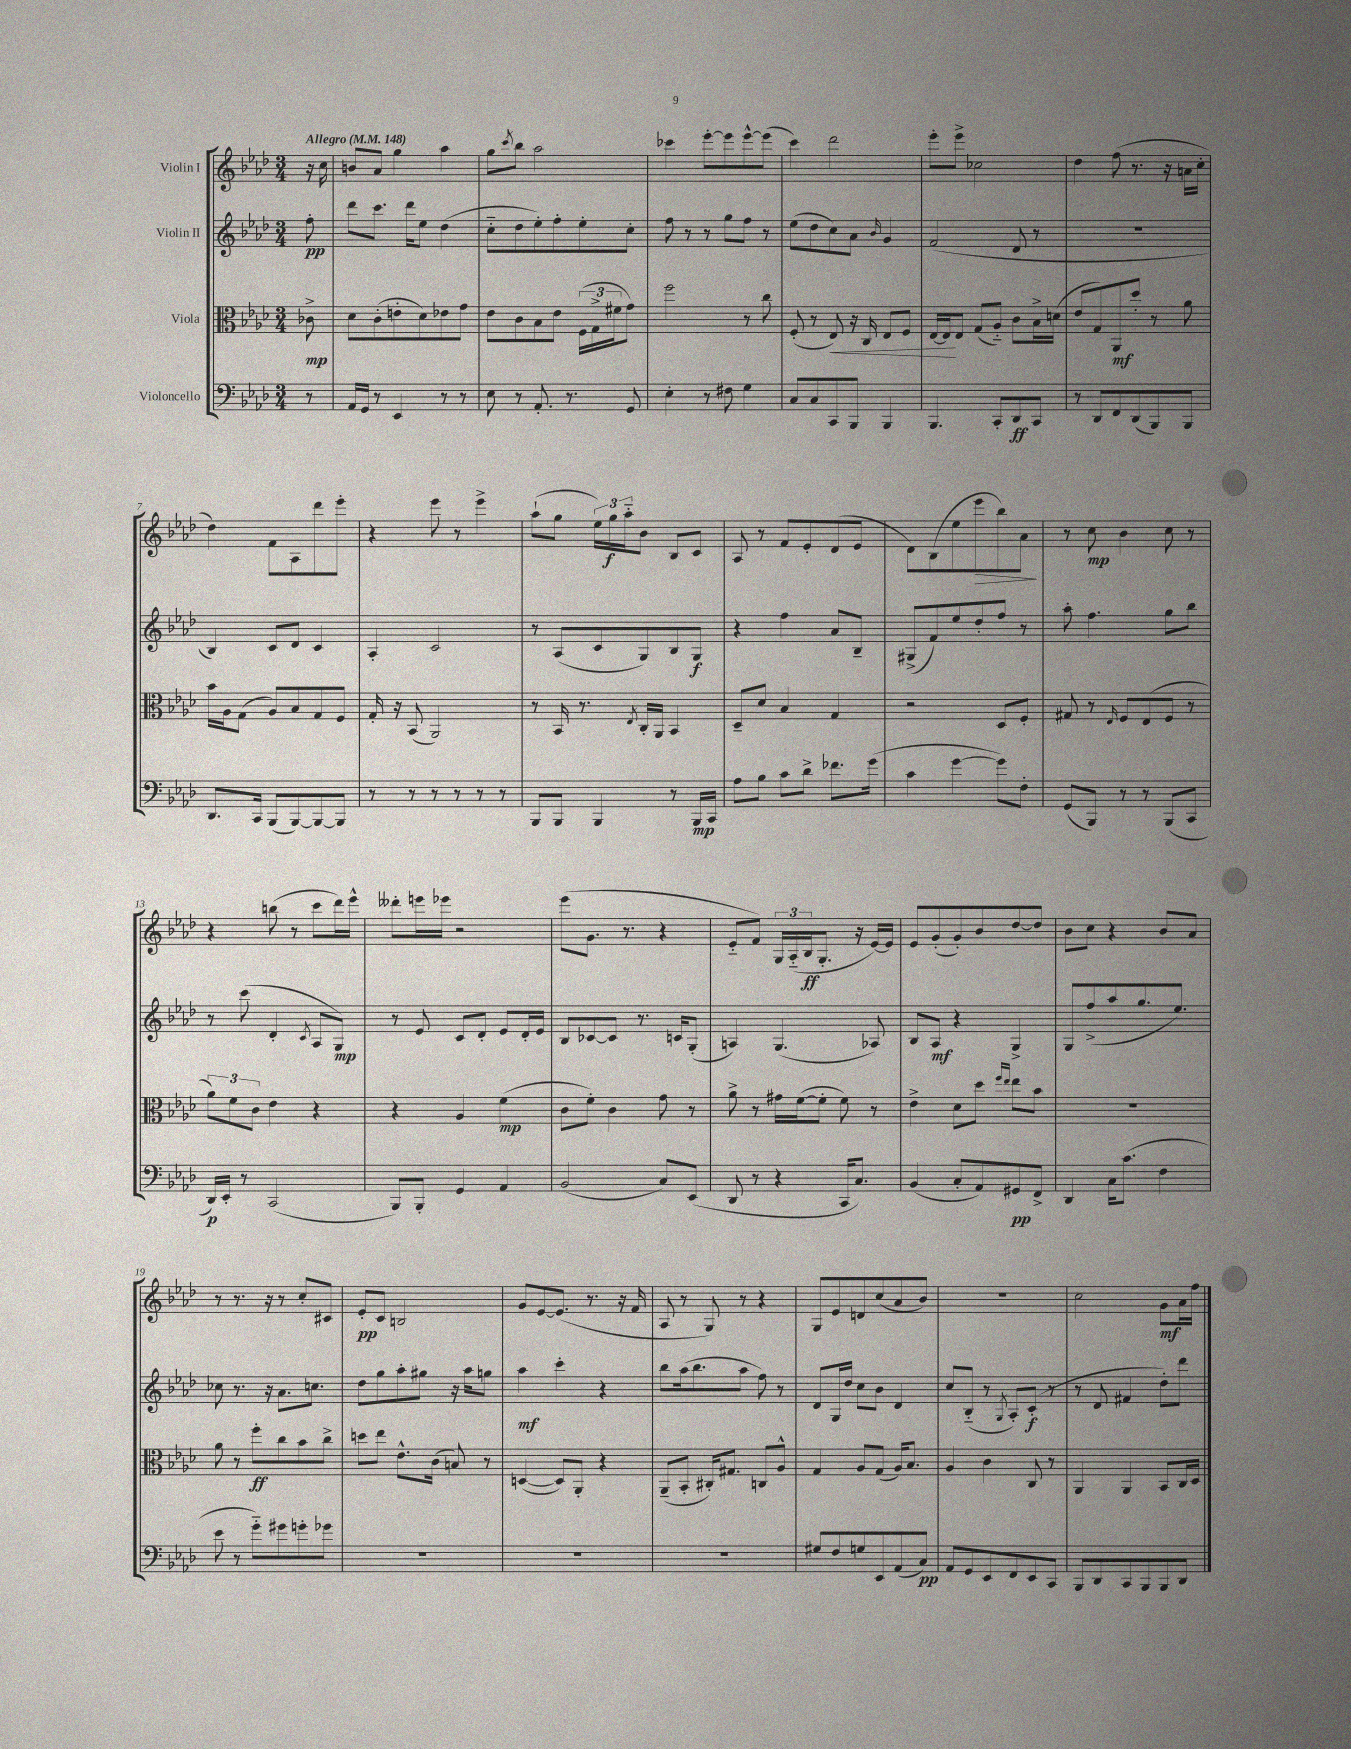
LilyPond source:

<<
\new StaffGroup <<
\new Staff = "s0" \with { instrumentName = "Violin I" } {
    \clef treble \key aes \major \numericTimeSignature \time 3/4 \partial 8 \tempo "Allegro" 4 = 148
    r16 c''16 |
    b'8 aes'8 g''4 aes''4 |
    g''8 \acciaccatura { c'''8 } bes''8 aes''2 |
    ces'''4 ees'''8~-. ees'''8 ees'''8~-^ ees'''8( |
    c'''4) des'''2 |
    ees'''8-. ees'''8-> ces''2 |
    des''4 f''8( r8. r16 a'16 c''16-. |
    des''4) f'8 aes8 des'''8 ees'''8-. |
    r4 ees'''8 r8 ees'''4-> |
    aes''8-!( g''8 \tuplet 3/2 { ees''16) g''16\f aes''16-_ } bes'8 bes8 c'8 |
    aes8 r8 f'8 ees'8-. des'8( ees'8 |
    des'8) bes8( ees''8 ees'''8\> bes''8) aes'8\! |
    r8 c''8\mp bes'4 c''8 r8 |
    r4 b''8( r8 c'''8 des'''16) ees'''16-^ |
    deses'''8-. e'''16 ees'''16 r2 |
    ees'''8( g'8. r8. r4 |
    ees'8-_ f'8) \tuplet 3/2 { g16 aes16-_( bes16\ff } g8.-. r16 ees'16~) ees'16 |
    ees'8 g'8-.( g'8-.) bes'8 des''8~ des''8 |
    bes'8 c''8 r4 bes'8 aes'8 |
    r8 r8. r16 r8 c''8-. cis'8 |
    ees'8-.\pp c'8 b2 |
    g'8 ees'8~ ees'8.( r8. r16 f'16 |
    aes8 r8 g8) r8 r4 |
    g8 ees'8 d'8 c''8( aes'8 bes'8) |
    R2. |
    c''2 g'8\mf aes'16 f''16 \bar "|." |
}
\new Staff = "s1" \with { instrumentName = "Violin II" } {
    \clef treble \key aes \major \numericTimeSignature \time 3/4 \partial 8
    f''8-.\pp |
    des'''8 c'''8. des'''16 ees''8 des''4( |
    c''8-_ des''8 ees''8-.) f''8-. ees''8-. c''8-. |
    f''8 r8 r8 g''8 f''8 r8 |
    ees''8( des''8 c''8) aes'8 \grace { bes'16 } g'4 |
    f'2( des'8 r8 |
    R2. |
    bes4) c'8 des'8 c'4 |
    aes4-. c'2 |
    r8 aes8( c'8 g8) bes8 g8\f |
    r4 f''4 aes'8 bes8-- |
    gis8->( f'8) ees''8 des''8-. f''8 r8 |
    aes''8-. f''4. g''8 bes''8 |
    r8 c'''8( des'4-. \acciaccatura { c'8 } aes8 g8\mp) |
    r8 ees'8 c'8 des'8-. ees'8 des'16-. ees'16 |
    bes8 ces'8~ ces'8 r8. c'16 g8-.( |
    a4) g4.( aes8) |
    bes8 aes8\mf r4 g4-> |
    g8 f''8->( aes''8 g''8. ees''8.) |
    ces''8 r8. r16 aes'8. c''8. |
    des''8 g''8 aes''8-. gis''8 r16 aes''16 g''8 |
    aes''4\mf c'''4-. r4 |
    bes''8 aes''16( bes''8. aes''8 f''8) r8 |
    des'8 g16 des''16 c''8 bes'8 des'4 |
    c''8 bes8-_( r8 \acciaccatura { g8 } aes8-.) c'8-.\f( r8 |
    r8 des'8 fis'4 des''8-.) des'''8 \bar "|." |
}
\new Staff = "s2" \with { instrumentName = "Viola" } {
    \clef alto \key aes \major \numericTimeSignature \time 3/4 \partial 8
    ces'8->\mp |
    des'8 c'8-.( e'8-. des'8) ees'8 g'8 |
    ees'8 c'8 bes8 ees'8 \tuplet 3/2 { f16( g16-> fis'16 } g'8) |
    f''2 r8 c''8 |
    f8-.( r8 ees8\<) r16 c16 ees8 f8 |
    ees16~ ees16\! ees8 g8( aes8-_) c'8 bes16-> d'16( |
    ees'8 g8) aes,8\mf des''8-. r8 aes'8 |
    bes'16 aes16 g8( aes8) bes8 g8 f8 |
    g16-. r16 bes,8( aes,2) |
    r8 bes,16 r8. \acciaccatura { ees8 } c16-. aes,16 bes,4 |
    des8-- des'8 bes4 g4 |
    r2 des8 f8-. |
    gis8 r8 \grace { ees16 } f8 ees8( f8 r8 |
    \tuplet 3/2 { aes'8) f'8 c'8 } ees'4 r4 |
    r4 aes4 f'4\mp( |
    c'8 f'8-.) c'4 g'8 r8 |
    aes'8-> r8 gis'16 f'16~( f'8-. f'8) r8 |
    ees'4-> des'8 des''8 \grace { f''16 ees''16 } ees''8 bes'8 |
    R2. |
    aes'8 r8 f''8-.\ff c''8 bes'8 c''8-> |
    d''8 ees''8 ees'8.-^ c'16( b8) r8 |
    d4~( d8) aes,8-. r4 |
    aes,8--( bes,8-. cis16-.) gis8. c8 aes8-^ |
    g4 aes8 g8( aes16) bes8. |
    aes4 c'4 c8 r8 |
    aes,4 aes,4 bes,8 c16 des16 \bar "|." |
}
\new Staff = "s3" \with { instrumentName = "Violoncello" } {
    \clef bass \key aes \major \numericTimeSignature \time 3/4 \partial 8
    r8 |
    aes,16 g,16 r8 ees,4 r8 r8 |
    ees8 r8 aes,8.-. r8. g,8 |
    ees4-. r8 fis8 g4 |
    c8 c8 c,8 bes,,8 bes,,4 |
    bes,,4. c,8-. des,8\ff c,8 |
    r8 des,8 f,8 des,8( bes,,8) bes,,8 |
    des,8. c,16 bes,,8( bes,,8~) bes,,8~ bes,,8 |
    r8 r8 r8 r8 r8 r8 |
    bes,,8 bes,,8 bes,,4 r8 bes,,16\mp c,16 |
    aes8 bes8 c'8 des'8-> fes'8. g'16( |
    c'4 g'4~ g'8) f8-. |
    g,8( bes,,8) r8 r8 bes,,8( c,8 |
    des,16\p) ees,16-. r8 c,2( |
    bes,,8) bes,,8-. g,4 aes,4 |
    bes,2( c8) ees,8( |
    des,8 r8 r4 c,16 c8.) |
    bes,4( c8-. aes,8) gis,8\pp f,8-> |
    des,4 c16 c'8.( f4 |
    ees'8 r8 g'8-_) gis'8 g'8-. ges'8 |
    R2. |
    R2. |
    R2. |
    gis8 f8 g8 ees,8 aes,8( c8\pp) |
    aes,8 g,8 ees,8 f,8 ees,8 c,8 |
    bes,,8 des,8 c,8 bes,,8 bes,,8 des,8 \bar "|." |
}
>>
>>
